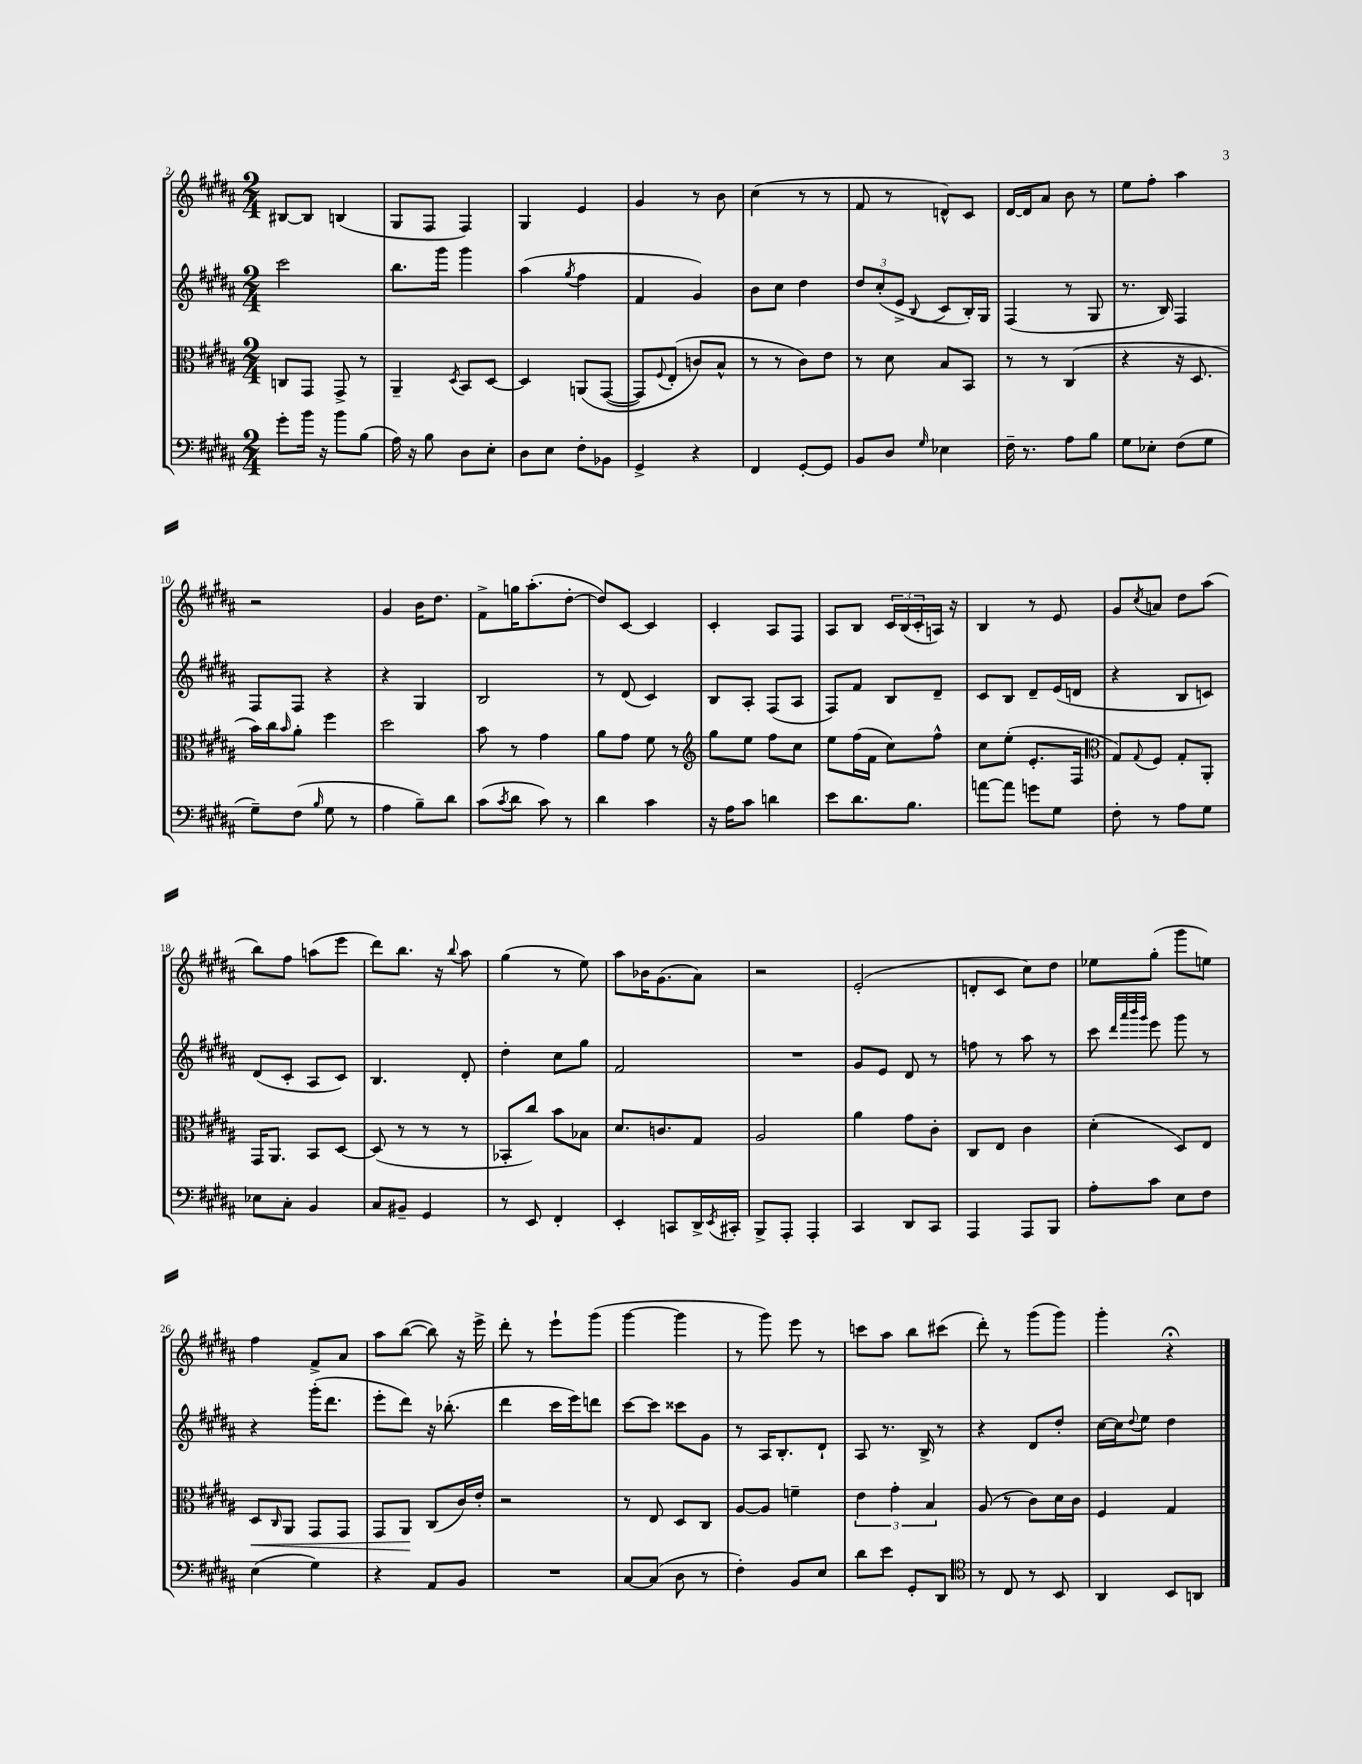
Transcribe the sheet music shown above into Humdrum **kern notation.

**kern	**kern	**kern	**kern
*staff4	*staff3	*staff2	*staff1
*clefF4	*clefC3	*clefG2	*clefG2
*k[f#c#g#d#a#]	*k[f#c#g#d#a#]	*k[f#c#g#d#a#]	*k[f#c#g#d#a#]
*M2/4	*M2/4	*M2/4	*M2/4
8g#'	8C	2ccc#	[8B#
16b	8GG#	.	8B#]
16r	.	.	.
8b	8GG#^	.	(4B
(8B	8r	.	.
=	=	=	=
16A#)	4AA#~	8.bb	8G#
16r	.	.	.
8B	.	.	8F#
.	.	16ggg#	.
.	8qD#	.	.
8D#	8BB	4ggg#	4F#)
8E'	[8D#	.	.
=	=	=	=
8D#	4D#]	(4aa#	4G#
8E	.	.	.
.	.	8qgg#	.
8F#'	&(8AA	4ff#	4e
8BB-	([8GG#	.	.
=	=	=	=
4GG#^	8GG#])	4f#	4g#
.	8qqF#	.	.
.	(8E'	.	.
4r	8c&)	4g#)	8r
.	8B^^	.	8b
=	=	=	=
4FF#	8r	8b	(4cc#
.	8r	8cc#	.
[8GG#'	8c#)	4dd#	8r
8GG#]	8e	.	8r
=	=	=	=
8BB	8r	12dd#	8f#
.	.	(12cc#'	.
8D#	8d#	.	8r
.	.	12e^	.
16qqG#	.	8qqB	.
4E-	8B	8c#	8d^^)
.	8BB	16B')	8c#
.	.	16G#	.
=	=	=	=
16F#~	8r	(4F#	[16d#
8.r	.	.	16d#]
.	8r	.	8a#
8A#	(4C#	8r	8b
8B	.	8G#	8r
=	=	=	=
8G#	4r	8.r	8ee
8E-'	.	.	8ff#'
.	.	16B)	.
(8F#	16r	4F#	4aa#
.	8.D#	.	.
8G#	.	.	.
=	=	=	=
8G#~)	16b)	8F#	2r
.	16cc#	.	.
.	16qqb	.	.
(8F#	8a#'	8F#	.
16qqB	.	.	.
8G#	4ff#	4r	.
8r	.	.	.
=	=	=	=
4A#	2dd#	4r	4g#
8B~)	.	4G#	16b
.	.	.	8.dd#
8d#	.	.	.
=	=	=	=
(8c#	8b	2B	8f#^
8qc#	.	.	.
8d#	8r	.	16gg
.	.	.	(8.aa#'
8c#)	4g#	.	.
8r	.	.	[8dd#'
=	=	=	=
4d#	8a#	8r	8dd#])
.	8g#	(8d#	[8c#
4c#	8f#	4c#)	4c#]
.	8r	.	.
=	=	=	=
*	*clefG2	*	*
16r	8gg#	8B	4c#'
16A#	.	.	.
8c#	8ee	8A#'	.
4d	8ff#	(8F#	8A#
.	8cc#	8A#	8F#
=	=	=	=
8e	8ee	8F#)	8A#
8.d#	(16ff#	8f#	8B
.	16f#	.	.
.	8cc#)	8B	24c#
.	.	.	(24B
8.B	.	.	.
.	.	.	24c#'
.	8ff#^^	8d#~	16A)
.	.	.	16r
=	=	=	=
[8a	8cc#	8c#	4B
8a]	(8ee'	8B	.
8g	8.e'	8d#~	8r
8G#	.	(16e	8e
.	16F#	16d	.
=	=	=	=
*	*clefC3	*	*
8F#'	8G#)	4r	8g#
.	8qqG#	.	8qcc#
8r	8F#	.	8a
8A#	8G#'	8B	8dd#
8G#	8AA#'	8c)	(8aa#
=	=	=	=
8E-	16GG#	(8d#	8bb)
.	8.AA#	.	.
8C#'	.	8c#'	8ff#
4BB	8BB	8A#	(8aa
.	[8D#	8c#)	8eee
=	=	=	=
8C#	(8D#]	4.B	8ddd#)
8BB#~	8r	.	8.bb
4GG#	8r	.	.
.	.	.	16r
.	.	.	8qqbb
.	8r	8d#'	8aa#
=	=	=	=
8r	8BB-'	4dd#'	(4gg#
8EE	8cc#)	.	.
4FF#'	8b	8cc#	8r
.	8B-	8gg#	8ee)
=	=	=	=
4EE'	8.d#	2f#	8aa#
.	.	.	16b-
.	8.c	.	(8.g#
8CC	.	.	.
16DD#^	8G#	.	8a#)
8qEE	.	.	.
16CC#'	.	.	.
=	=	=	=
8BBB^	2A#	2r	2r
8AAA#'	.	.	.
4AAA#'	.	.	.
=	=	=	=
4CC#	4a#	8g#	(2e'
.	.	8e	.
8DD#	8g#	8d#	.
8CC#	8c#'	8r	.
=	=	=	=
4AAA#	8C#	8ff	8d'
.	8E	8r	8c#
8AAA#	4c#	8aa#	8cc#)
8BBB	.	8r	8dd#
=	=	=	=
8A#'	(4d#'	8ccc#	8ee-
.	.	32qqddd#	.
.	.	32qqaaa#	.
.	.	32qqbbb	.
.	.	32qqggg#	.
8c#	.	8eee	(8gg#'
8E	8D#)	8ggg#	8ggg#
8F#	8E	8r	8ee)
=	=	=	=
(4E	8D#	4r	4ff#
.	16qqC#	.	.
.	8AA#	.	.
4G#)	8GG#	(16ggg#'	8f#^
.	.	8.ddd#	.
.	8GG#	.	8a#
=	=	=	=
4r	8GG#	8eee'	8aa#
.	8AA#	8ddd#)	([8bb
8AA#	(8C#	16r	8bb])
.	.	(8.bb-'	.
8BB	16c#)	.	16r
.	16e'	.	16eee^
=	=	=	=
2r	2r	4ddd#	8ddd#'
.	.	.	8r
.	.	16ccc#	8eee`
.	.	16eee)	.
.	.	8ddd	(8ggg#
=	=	=	=
[8C#	8r	[8ccc#	[4ggg#
(8C#]	8E	8ccc#]	.
8D#	8D#	8ccc##	4ggg#]
8r	8C#	8g#	.
=	=	=	=
4F#')	[8A#	8r	8r
.	8A#]	16A#	8ggg#)
.	.	8.B'	.
8BB	4f~	.	8eee
8E	.	8d#`	8r
=	=	=	=
8d#	6e	8A#	8ccc
8e	.	8.r	8aa#
.	6g#'	.	.
8GG#'	.	.	8bb
.	.	16B^	.
.	6B	.	.
8DD#	.	8r	(8ccc#
=	=	=	=
*clefC4	*	*	*
8r	(8A#	4r	8ddd#')
8C#	8r	.	8r
8r	8c#)	8d#	(8ggg#
8BB	16d#	8dd#'	8ggg#)
.	16c#	.	.
=	=	=	=
4AA#	4F#	[16cc#	4ggg#'
.	.	16cc#]	.
.	.	8qqdd#	.
.	.	8ee	.
8BB	4G#	4dd#	4r;
8AA	.	.	.
==	==	==	==
*-	*-	*-	*-
